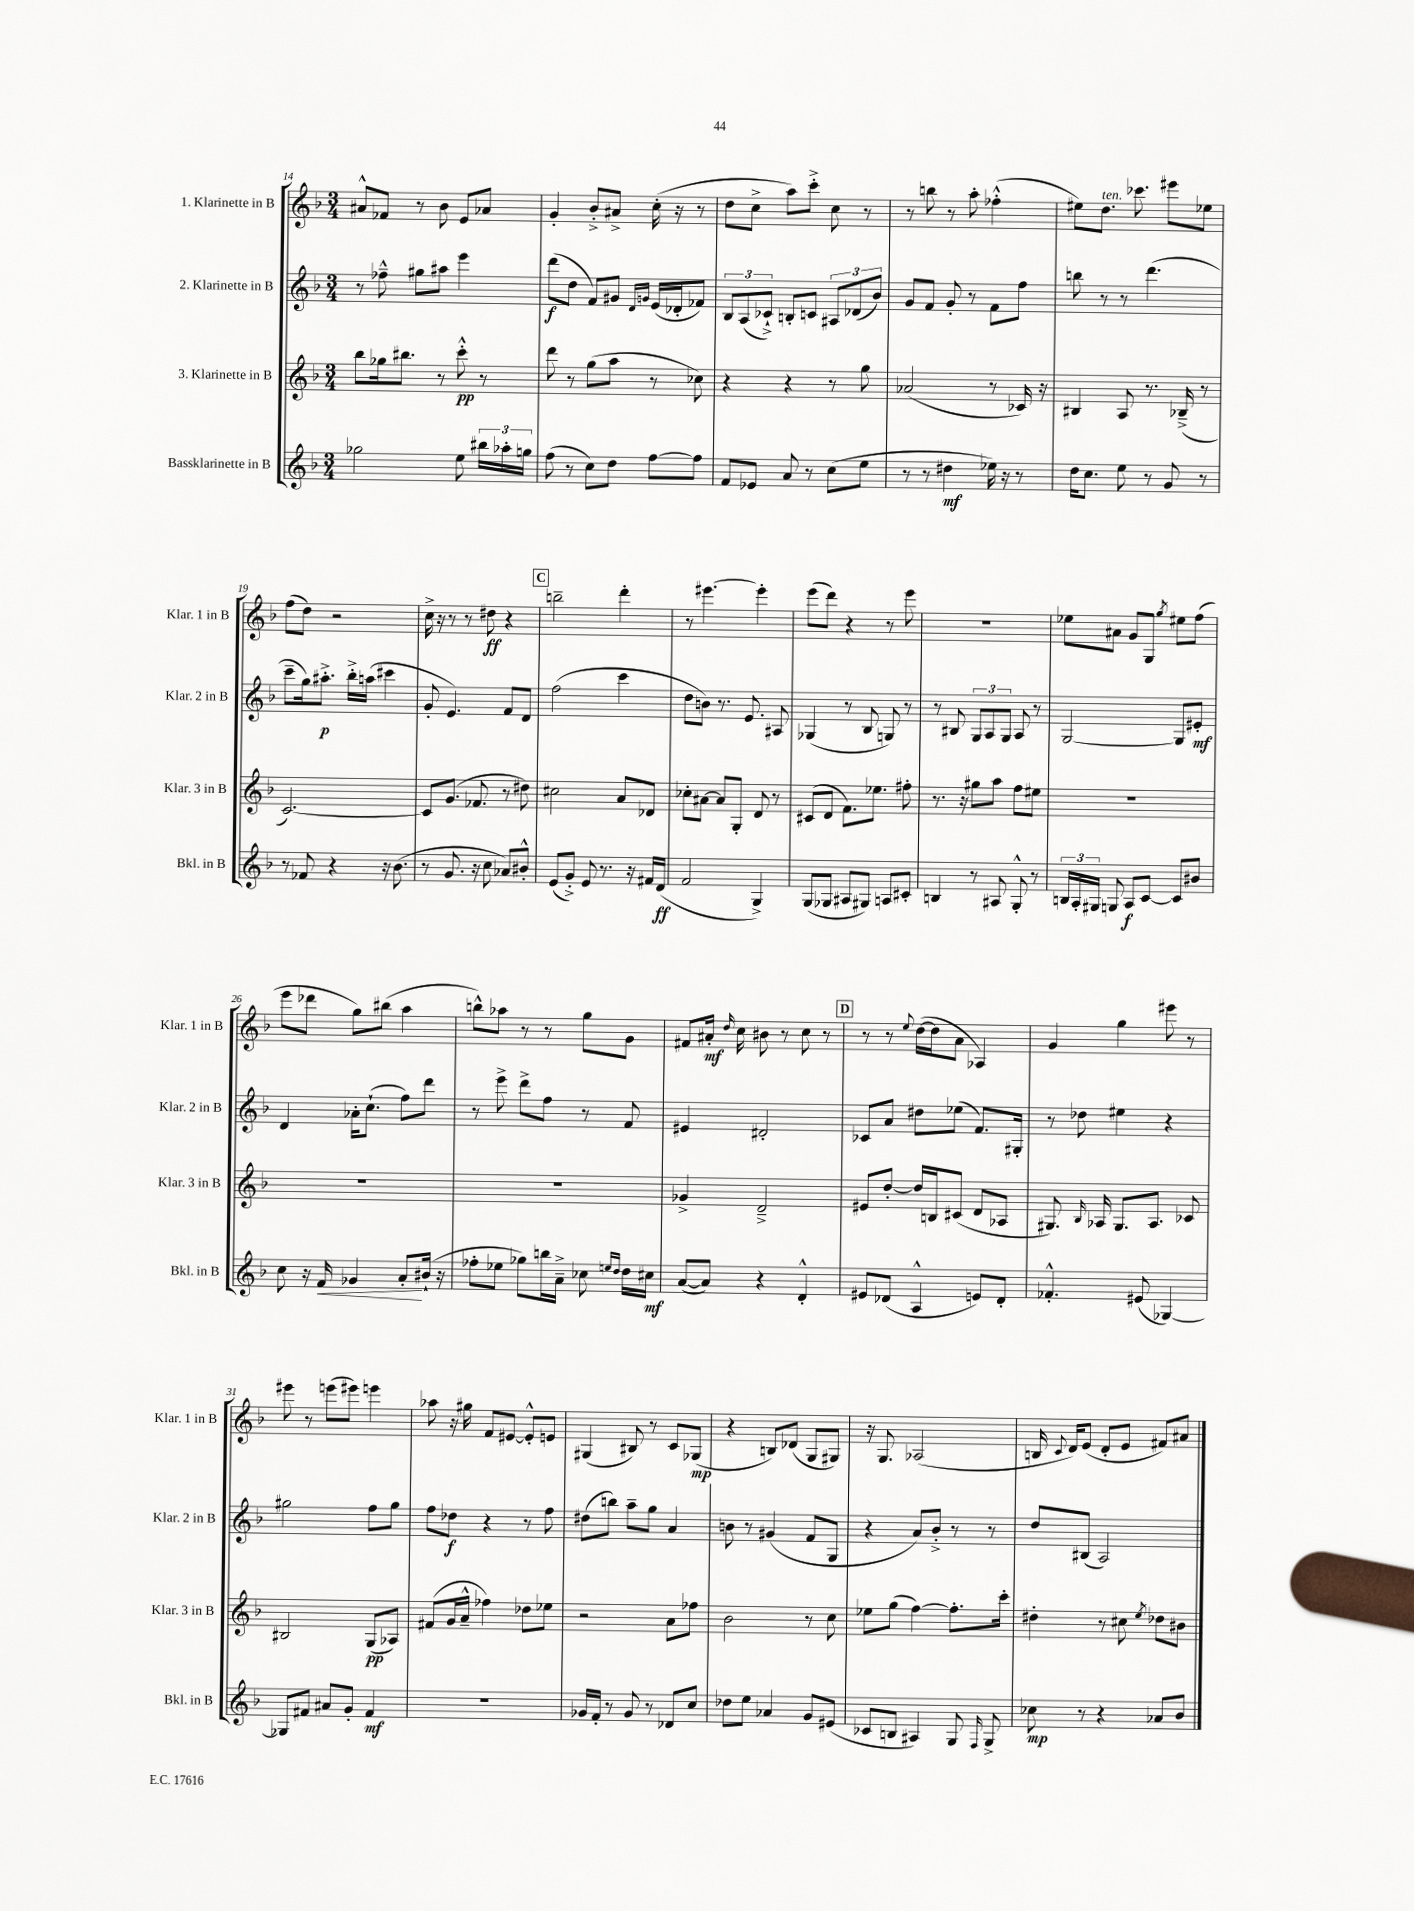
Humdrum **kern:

**kern	**dynam	**kern	**dynam	**kern	**dynam	**kern	**dynam
*part4	*part4	*part3	*part3	*part2	*part2	*part1	*part1
*staff4	*staff4	*staff3	*staff3	*staff2	*staff2	*staff1	*staff1
*I"Bassklarinette in B	*	*I"3. Klarinette in B	*	*I"2. Klarinette in B	*	*I"1. Klarinette in B	*
*I'Bkl. in B	*	*I'Klar. 3 in B	*	*I'Klar. 2 in B	*	*I'Klar. 1 in B	*
*clefG2	*	*clefG2	*	*clefG2	*	*clefG2	*
*k[b-]	*	*k[b-]	*	*k[b-]	*	*k[b-]	*
*M3/4	*	*M3/4	*	*M3/4	*	*M3/4	*
=14	=14	=14	=14	=14	=14	=14	=14
2gg-X\	.	8bb-\L	.	8r	.	8a#X^^/L	.
.	.	16gg-X\k	.	8ff-X~^^\	.	8f-X/J	.
.	.	8.bb#X\J	.	.	.	.	.
.	.	.	.	8gg#X\L	.	8r	.
.	.	8r	.	8aa#X\J	.	8b-\	.
8ee\	.	8ccc'^^\	pp	4eee\	.	8e/L	.
24bb#X\LL	.	8r	.	.	.	8a-X/J	.
24aa-X'\	.	.	.	.	.	.	.
24ggn\JJ	.	.	.	.	.	.	.
=15	=15	=15	=15	=15	=15	=15	=15
(8ff\	.	8ddd\	.	(8ddd\L	f	4g'/	.
8r	.	8r	.	8dd\J	.	.	.
8cc\L)	.	(8gg\L	.	8f/L)	.	8b-'^/L	.
8dd\J	.	8aa\J	.	8g#X/J	.	8a#X^/J	.
.	.	.	.	16qqd/LL	.	.	.
.	.	.	.	16qqgn/JJ	.	.	.
[8ff\L	.	8r	.	(16e/LL	.	(16cc'\	.
.	.	.	.	16d-X'/J	.	16r	.
8ff\J]	.	8cc-X\)	.	8f-X/J)	.	8r	.
=16	=16	=16	=16	=16	=16	=16	=16
8f/L	.	4r	.	12B-/L	.	8dd\L	.
.	.	.	.	(12A/	.	.	.
8e-X/J	.	.	.	.	.	8cc^\J	.
.	.	.	.	12c-X`^/J)	.	.	.
8a/	.	4r	.	8Bn'/L	.	8aa\L)	.
8r	.	.	.	8cn/J	.	8ccc'^\J	.
(8cc\L	.	8r	.	12A#X/L	.	8cc\	.
.	.	.	.	(12d-X/	.	.	.
8ee\J	.	8gg\	.	.	.	8r	.
.	.	.	.	12b-/J)	.	.	.
=17	=17	=17	=17	=17	=17	=17	=17
8r	.	(2a-X/	.	8g/L	.	8r	.
8r	.	.	.	8f/J	.	8bbn\	.
4dd#X\	mf	.	.	8g'/	.	8r	.
.	.	.	.	8r	.	8aa'\	.
16ee-X\)	.	8r	.	8f\L	.	(4ff-X'^^\	.
16r	.	.	.	.	.	.	.
8r	.	16c-X/)	.	8ff\J	.	.	.
.	.	16r	.	.	.	.	.
=18	=18	=18	=18	=18	=18	=18	=18
16dd\KL	.	4B#X/	.	8bbn\	.	8ee#X\L)	.
8.cc\J	.	.	.	.	.	.	.
!	!	!	!	!	!	!LO:TX:a:i:t=ten.	!
.	.	.	.	8r	.	8.dd\J	.
8ee\	.	8A/	.	8r	.	.	.
.	.	.	.	.	.	8.ccc-X\	.
8r	.	8.r	.	(4.ddd\	.	.	.
8g/	.	.	.	.	.	8eee#X\L	.
.	.	(16B-X~^/	.	.	.	.	.
8r	.	8r	.	.	.	8ee-X\J	.
!!LO:LB:g=z
=19	=19	=19	=19	=19	=19	=19	=19
8r	.	[2.c/)	.	8ccc~\L	.	(8ff\L	.
8f-X/	.	.	.	16gg\k)	.	8dd\J)	.
.	.	.	.	8.aa#X'^\J	p	.	.
4r	.	.	.	.	.	2r	.
.	.	.	.	16bb-'^\LL	.	.	.
.	.	.	.	(16aan\JJ	.	.	.
16r	.	.	.	4ccc#X\	.	.	.
(8.b-\	.	.	.	.	.	.	.
=20	=20	=20	=20	=20	=20	=20	=20
8r	.	8c/L]	.	8g'/	.	16cc^\	.
.	.	.	.	.	.	16r	.
8.g/	.	(8.g/J	.	4.e/)	.	8r	.
.	.	.	.	.	.	8r	.
16r	.	8.f-X/	.	.	.	.	.
8cc\	.	.	.	.	.	8dd#X\	ff
8a-X/L)	.	8r	.	8f/L	.	4r	.
8b#X'^^/J	.	8dd#X\)	.	8d/J	.	.	.
!!LO:REH:place=s1:t=C
=21	=21	=21	=21	=21	=21	=21	=21
(8e/L	.	2cc#X\	.	(2ff\	.	2bbn~\	.
8g'^/J)	.	.	.	.	.	.	.
8e/	.	.	.	.	.	.	.
8.r	.	.	.	.	.	.	.
.	.	8a/L	.	4ccc\	.	4ddd'\	.
16r	.	.	.	.	.	.	.
16f#X/LL	.	8d-X/J	.	.	.	.	.
(16d/JJ	ff	.	.	.	.	.	.
=22	=22	=22	=22	=22	=22	=22	=22
2f/	.	8cc-X'\L	.	8dd\L	.	8r	.
.	.	[8a#X\J	.	8bn\J)	.	[4.eee#X\	.
.	.	8a#/L]	.	8.r	.	.	.
.	.	8G'/J	.	.	.	.	.
.	.	.	.	8.e/	.	.	.
4G^/)	.	8d/	.	.	.	4eee#'\]	.
.	.	8r	.	8A#X/	.	.	.
=23	=23	=23	=23	=23	=23	=23	=23
(8G/L	.	(8c#X/L	.	(4G-X/	.	(8eee\L	.
8G-X/J	.	8d/J	.	.	.	8ddd\J)	.
8A#X/L	.	8.f\L)	.	8r	.	4r	.
8G#X/J)	.	.	.	8B-/	.	.	.
.	.	8.ee-X\J	.	.	.	.	.
8An/L	.	.	.	8Gn/)	.	8r	.
8c#X'/J	.	8ff#X'\	.	8r	.	8eee\	.
=24	=24	=24	=24	=24	=24	=24	=24
4Bn/	.	8.r	.	8r	.	2.r	.
.	.	.	.	8B#X/	.	.	.
.	.	16r	.	.	.	.	.
8r	.	8gg#X\L	.	12G/L	.	.	.
.	.	.	.	12A/	.	.	.
8A#X/	.	8aa\J	.	.	.	.	.
.	.	.	.	12G/J	.	.	.
8G'^^/	.	8ff\L	.	8A/	.	.	.
8r	.	8ee#X\J	.	8r	.	.	.
=25	=25	=25	=25	=25	=25	=25	=25
24Bn/LL	.	2.r	.	[2G/	.	8ee-X\L	.
24A'/	.	.	.	.	.	.	.
24G#X/JJ	.	.	.	.	.	.	.
8Gn/	.	.	.	.	.	8a#X\J	.
8A/L	f	.	.	.	.	8g/L	.
[8c/J	.	.	.	.	.	8G/J	.
.	.	.	.	.	.	8qgg/	.
8c/L]	.	.	.	8G/L]	.	8ee#X\L	.
8b#X/J	.	.	.	8e#X'/J	mf	(8ff\J	.
!!LO:LB:g=z
=26	=26	=26	=26	=26	=26	=26	=26
8cc\	.	2.r	.	4d/	.	8eee\L	.
16r	.	.	.	.	.	8ddd-X\J	.
!	!LO:HP:b	!	!	!	!	!	!
16f/	<	.	.	.	.	.	.
4g-X/	.	.	.	16a-X'\KL	.	8gg\L)	.
.	.	.	.	(8.cc`\J	.	.	.
.	.	.	.	.	.	(8bb#X\J	.
8a'/L	.	.	.	8ff\L)	.	4aa\	.
(16b#X`/Jk	[	.	.	8ddd\J	.	.	.
16r	.	.	.	.	.	.	.
=27	=27	=27	=27	=27	=27	=27	=27
8ff-X'\L	.	2.r	.	8r	.	8bbn^^\L)	.
8ee-X\J	.	.	.	8eee^\	.	8aa-X\J	.
8gg-X\L)	.	.	.	8ddd^\L	.	8r	.
16bbn\L	.	.	.	8ff\J	.	8r	.
16a~^\JJ	.	.	.	.	.	.	.
8cc-X\	.	.	.	8r	.	8gg\L	.
16qqeen/LL	.	.	.	.	.	.	.
16qqdd/JJ	.	.	.	.	.	.	.
16dd\LL	.	.	.	8f/	.	8g\J	.
16cc#X\JJ	mf	.	.	.	.	.	.
=28	=28	=28	=28	=28	=28	=28	=28
([8a/L	.	4g-X^/	.	4e#X/	.	8f#X/L	.
8a/J])	.	.	.	.	.	16a#X'/Jk	mf
.	.	.	.	.	.	16qqdd/	.
.	.	.	.	.	.	16cc\	.
4r	.	2d~^/	.	2d#X'/	.	8b#X\	.
.	.	.	.	.	.	8r	.
4d'^^/	.	.	.	.	.	8cc\	.
.	.	.	.	.	.	8r	.
!!LO:REH:place=s1:t=D
=29	=29	=29	=29	=29	=29	=29	=29
8e#X/L	.	8e#X/L	.	8c-X/L	.	8r	.
(8d-X/J	.	[8dd'/J	.	8a/J	.	8r	.
.	.	.	.	.	.	8qqee/	.
4A^^/	.	16dd/LL]	.	8dd#X\L	.	([16dd\LL	.
.	.	16Bn/J	.	.	.	16dd\J]	.
.	.	(8c#X/J	.	(8ee-X\J	.	8a\J	.
8en/L)	.	8d/L	.	8.f/L)	.	4A-X/)	.
8d-'/J	.	8A-X/J	.	.	.	.	.
.	.	.	.	16G#X'/Jk	.	.	.
=30	=30	=30	=30	=30	=30	=30	=30
4.f-X'^^/	.	8.G#X/)	.	8r	.	4g/	.
.	.	.	.	8dd-X\	.	.	.
.	.	16qqB-/	.	.	.	.	.
.	.	16A-X/	.	.	.	.	.
.	.	8.G#/L	.	4ee#X\	.	4gg\	.
(8e#X/	.	.	.	.	.	.	.
.	.	8.A-/J	.	.	.	.	.
[4G-X/)	.	.	.	4r	.	8eee#X\	.
.	.	8c-X/	.	.	.	8r	.
!!LO:LB:g=z
=31	=31	=31	=31	=31	=31	=31	=31
8G-X/L]	.	2B#X/	.	2gg#X\	.	8eee#X\	.
8f#X/J	.	.	.	.	.	8r	.
8a#X/L	.	.	.	.	.	(8eeen\L	.
8g'/J	.	.	.	.	.	8eee#X\J)	.
4f#/	mf	(8G/L	pp	8ff\L	.	4eeen\	.
.	.	8A-X/J)	.	8gg#\J	.	.	.
=32	=32	=32	=32	=32	=32	=32	=32
2.r	.	(8f#X/L	.	8ff\L	.	8aa-X\	.
.	.	16g/L	.	8dd-X\J	f	16r	.
.	.	16a~^^/JJ	.	.	.	16gg#X\	.
.	.	4ff-X\)	.	4r	.	8f/L	.
.	.	.	.	.	.	[8e#X/J	.
.	.	8dd-X\L	.	8r	.	8e#'^^/L]	.
.	.	8ee-X\J	.	8ff\	.	8en/J	.
=33	=33	=33	=33	=33	=33	=33	=33
16g-X/LL	.	2r	.	(8dd#X\L	.	(4G#X/	.
16f'/JJ	.	.	.	.	.	.	.
8r	.	.	.	8bbn\J)	.	.	.
8g-/	.	.	.	8aa~\L	.	8B#X/)	.
8r	.	.	.	8gg\J	.	8r	.
8d-X/L	.	8a\L	.	4a/	.	8c/L	.
8cc/J	.	8ff-X\J	.	.	.	(8G-X/J	mp
=34	=34	=34	=34	=34	=34	=34	=34
8dd-X\L	.	2b-\	.	8bn\	.	4r	.
8ee\J	.	.	.	8r	.	.	.
4a-X/	.	.	.	(4g#X/	.	8Bn/L)	.
.	.	.	.	.	.	(8d-X/J	.
8g/L	.	8r	.	8f/L	.	8G/L	.
(8e#X/J	.	8cc\	.	8G/J	.	8G#X/J)	.
=35	=35	=35	=35	=35	=35	=35	=35
8c-X/L	.	8ee-X\L	.	4r	.	16r	.
.	.	.	.	.	.	8.G/	.
8Bn/J	.	(8gg\J	.	.	.	.	.
4A#X/)	.	[4ff\)	.	8a/L)	.	(2A-X/	.
.	.	.	.	8b-'^/J	.	.	.
8G/	.	8.ff'\L]	.	8r	.	.	.
16qqF/	.	.	.	.	.	.	.
8G^/	.	.	.	8r	.	.	.
.	.	16ccc'\Jk	.	.	.	.	.
=36	=36	=36	=36	=36	=36	=36	=36
8cc-X\	mp	4dd#X'\	.	8dd/L	.	16Bn/	.
.	.	.	.	.	.	8qqc/	.
.	.	.	.	.	.	16d/KL)	.
8r	.	.	.	(8B#X/J	.	(8e/J	.
4r	.	8r	.	2A/)	.	8d'/L	.
.	.	8cc#X\	.	.	.	8e/J	.
.	.	8qee/	.	.	.	.	.
8a-X/L	.	8dd-X\L	.	.	.	8f#X/L)	.
8b-/J	.	8b#X\J	.	.	.	8a#X/J	.
==	==	==	==	==	==	==	==
*-	*-	*-	*-	*-	*-	*-	*-
